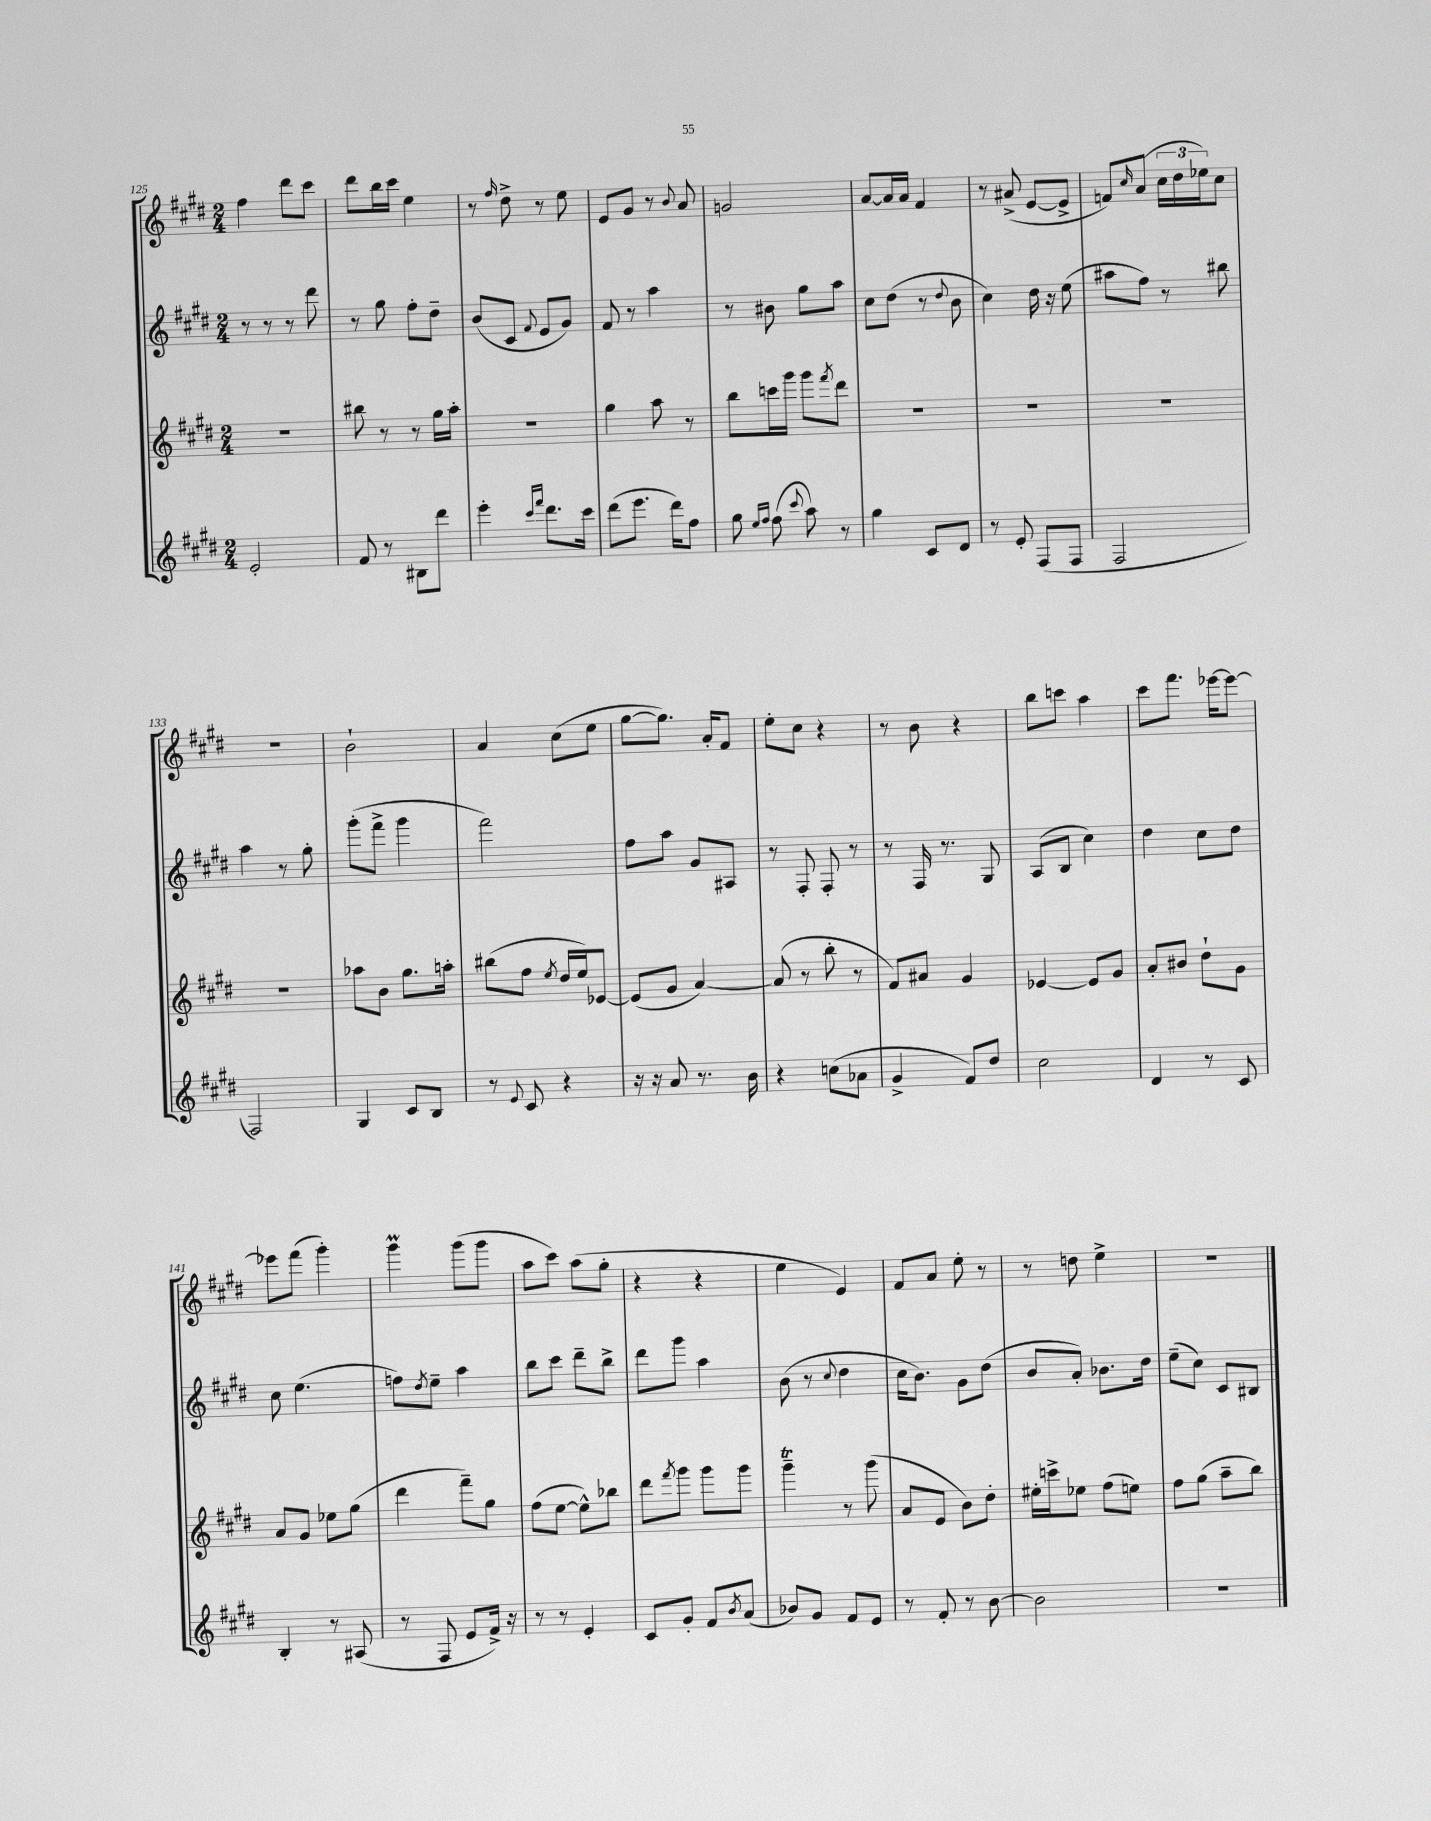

**kern	**kern	**kern	**kern
*part4	*part3	*part2	*part1
*staff4	*staff3	*staff2	*staff1
*clefG2	*clefG2	*clefG2	*clefG2
*k[f#c#g#d#]	*k[f#c#g#d#]	*k[f#c#g#d#]	*k[f#c#g#d#]
*M2/4	*M2/4	*M2/4	*M2/4
=125	=125	=125	=125
2e'/	2r	8r	4ff#\
.	.	8r	.
.	.	8r	8ddd#\L
.	.	8ddd#\	8ccc#\J
=126	=126	=126	=126
8f#/	8bb#X\	8r	8ddd#\L
8r	8r	8gg#\	16bb\L
.	.	.	16ccc#\JJ
8B#X\L	8r	8ff#'\L	4ee\
8ddd#\J	16gg#\LL	8dd#~\J	.
.	16aa'\JJ	.	.
=127	=127	=127	=127
4eee'\	2r	(8b/L	8r
.	.	.	16qqff#/
.	.	8c#/J	8dd#^\
16qqccc#/LL	.	.	.
16qqfff#/JJ	.	8qqf#/	.
8.ddd#\L	.	8e/L	8r
.	.	8g#/J)	8ee\
16ccc#\Jk	.	.	.
=128	=128	=128	=128
(8ddd#\L	4gg#\	8f#/	8e/L
8.eee\J	.	8r	8g#/J
.	8aa\	4aa\	8r
16ddd#\KL)	.	.	.
.	.	.	8qqb/
8ff#\J	8r	.	8a/
=129	=129	=129	=129
8gg#\	8bb\L	8r	2gn/
16qqee/LL	.	.	.
16qqff#/JJ	.	.	.
(8ff#\	16cccn\L	8b#X\	.
.	16ggg#\JJ	.	.
8qqccc#/	.	.	.
8aa\)	8ggg#\L	8gg#\L	.
.	8qfff#/	.	.
8r	8ddd#\J	8aa\J	.
=130	=130	=130	=130
4gg#\	2r	8cc#\L	[8a/L
.	.	(8dd#\J	16a/L]
.	.	.	16a/JJ
8c#/L	.	8r	4f#/
.	.	8qqdd#/	.
8d#/J	.	8b\	.
=131	=131	=131	=131
8r	2r	4cc#\)	8r
8e'/	.	.	(8a#X^/
(8F#/L	.	16dd#\	[8e/L
.	.	16r	.
8F#/J	.	(8ee\	8e^/J]
=132	=132	=132	=132
2F#/	2r	8aa#X\L	8fn/L)
.	.	.	16qqcc#/
.	.	8ff#\J)	(8a/J
.	.	8r	24cc#\LL
.	.	.	24dd#\
.	.	.	24ee-X\J)
.	.	8bb#X\	8cc#\J
!!LO:LB:g=z
=133	=133	=133	=133
2F#/)	2r	4aa\	2r
.	.	8r	.
.	.	8gg#'\	.
=134	=134	=134	=134
4G#/	8aa-X\L	(8ggg#'\L	2b`\
.	8b\J	8fff#^\J	.
8c#/L	8.gg#\L	4ggg#\	.
8B/J	.	.	.
.	16aan'\Jk	.	.
=135	=135	=135	=135
8r	(8bb#X\L	2fff#\)	4a/
8qqe/	.	.	.
8c#/	8ff#\J	.	.
.	8qee/	.	.
4r	16dd#/LL	.	(8cc#\L
.	16ee/J)	.	.
.	[8e-X/J	.	8ee\J
=136	=136	=136	=136
16r	(8e-/L]	8ff#\L	[8gg#\L
16r	.	.	.
8a/	8g#/J	8aa\J	8.gg#\J])
8.r	[4a/)	8g#/L	.
.	.	.	16a'/KL
.	.	8A#X/J	8f#/J
16b\	.	.	.
=137	=137	=137	=137
4r	(8a/]	8r	8ee'\L
.	8r	8F#'/	8cc#\J
(8ccn\L	8bb'\	8F#'/	4r
8a-X\J	8r	8r	.
=138	=138	=138	=138
4g#^/	8f#/L)	8r	8r
.	8a#X/J	16F#/	8b\
.	.	8.r	.
8f#/L)	4g#/	.	4r
8dd#/J	.	8G#/	.
=139	=139	=139	=139
2cc#\	[4e-X/	(8A/L	8bb\L
.	.	8B/J	8cccn\J
.	8e-/L]	4cc#\)	4aa\
.	8g#/J	.	.
=140	=140	=140	=140
4d#/	8a'/L	4dd#\	8ccc#\L
.	8b#X/J	.	8.fff#\J
8r	8dd#`\L	8cc#\L	.
.	.	.	[16eee-X\KL
8c#/	8g#\J	8dd#\J	8eee-\J_
!!LO:LB:g=z
=141	=141	=141	=141
4B'/	8a/L	8cc#\	8eee-X\L]
.	8g#/J	(4.ee\	(8fff#\J
8r	8ee-X\L	.	4ggg#'\)
(8A#X/	(8gg#\J	.	.
=142	=142	=142	=142
8r	4ddd#\	8ffn\L)	4ggg#m\
.	.	8qdd#/	.
8F#/	.	8ee~\J	.
8e/L	8fff#~\L)	4aa\	(8ggg#\L
16f#^/Jk)	8gg#\J	.	8ggg#\J
16r	.	.	.
=143	=143	=143	=143
8r	(8ff#\L	8bb\L	8aa\L
8r	[8ee\J	8ccc#\J	8ccc#\J)
4e'/	8ee^^\L])	8ddd#~\L	(8aa\L
.	8bb-X\J	8bb^\J	8gg#'\J
=144	=144	=144	=144
8c#/L	8ddd#\L	8ddd#\L	4r
.	8qfff#/	.	.
8g#'/J	8ggg#\J	8ggg#\J	.
8f#/L	8ggg#\L	4aa\	4r
8qb/	.	.	.
(8a/J	8ggg#\J	.	.
=145	=145	=145	=145
8b-X/L)	4ggg#t~\	(8b\	4ee\
8g#/J	.	8r	.
.	.	8qqcc#/	.
8f#/L	8r	4dd#\	4e/)
8e/J	(8ggg#\	.	.
=146	=146	=146	=146
8r	8a/L	16cc#\KL	8f#/L
.	.	8.b\J)	.
8f#'/	8e/J	.	8a/J
8r	8b\L)	8g#\L	8ee'\
[8b\	8dd#'\J	(8dd#\J	8r
=147	=147	=147	=147
2b\]	16ee#X'\LL	8b/L	8r
.	16cccn^\J	.	.
.	8ee-X\J	8a'/J)	8ddn\
.	(8ff#\L	8.b-X\L	4ee^\
.	8een\J)	.	.
.	.	16dd#\Jk	.
=148	=148	=148	=148
2r	8ff#\L	(8ee~\L	2r
.	(8gg#\J	8cc#\J)	.
.	8aa~\L	8c#/L	.
.	8bb\J)	8B#X/J	.
==	==	==	==
*-	*-	*-	*-
